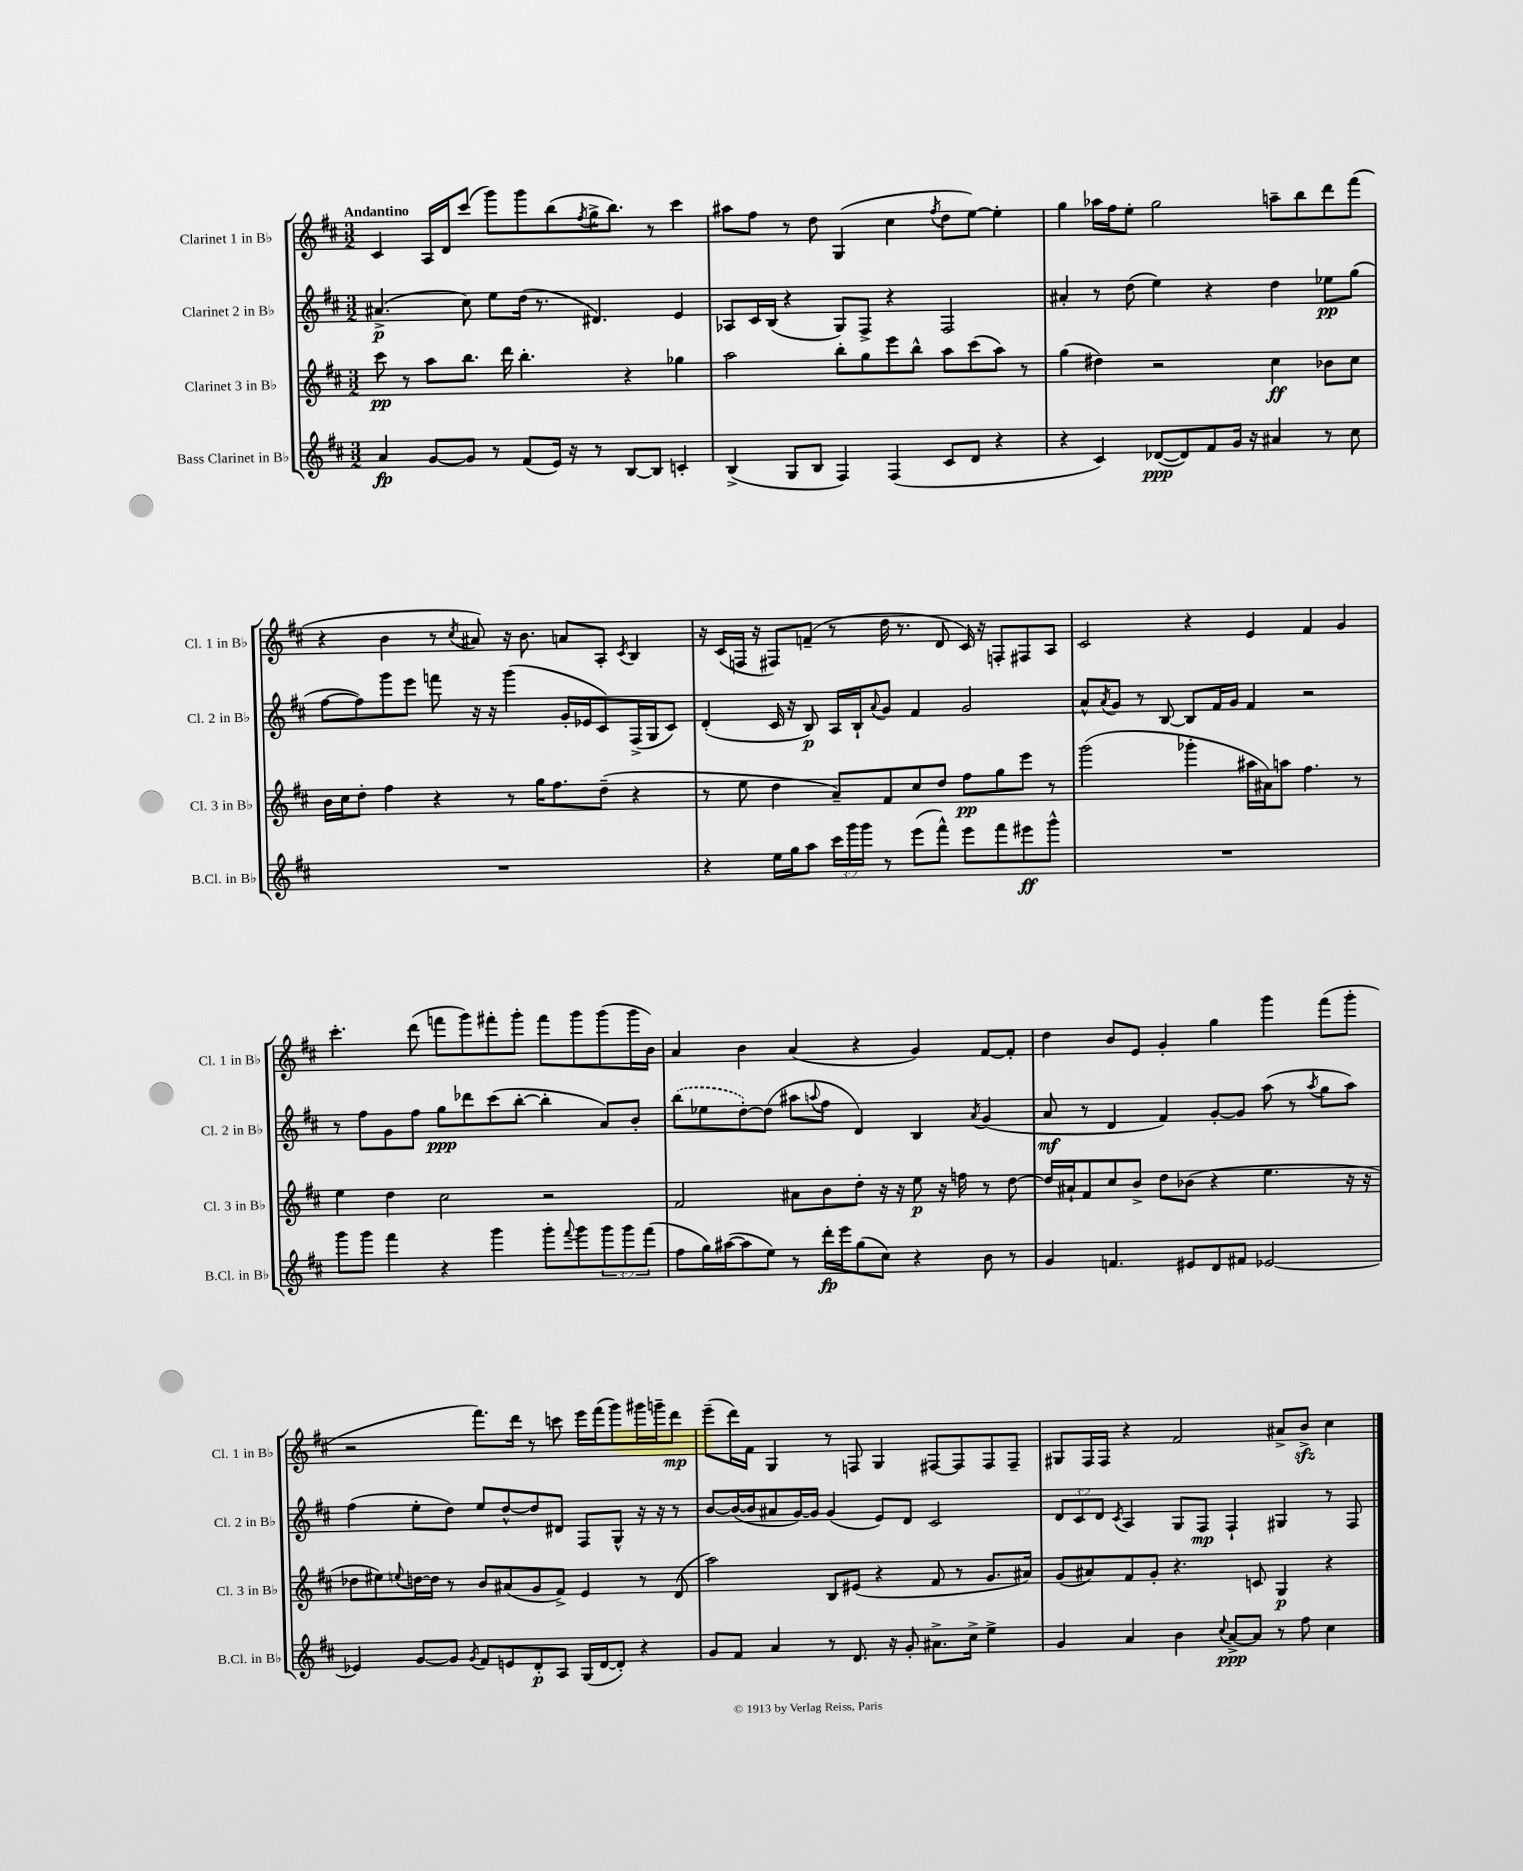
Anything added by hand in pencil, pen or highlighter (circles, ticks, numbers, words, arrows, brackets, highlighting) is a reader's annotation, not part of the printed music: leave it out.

**kern	**kern	**kern	**kern
*staff4	*staff3	*staff2	*staff1
*clefG2	*clefG2	*clefG2	*clefG2
*k[f#c#]	*k[f#c#]	*k[f#c#]	*k[f#c#]
*M3/2	*M3/2	*M3/2	*M3/2
4a	8ccc#	(4.a#^	4c#
.	8r	.	.
[8g	8aa	.	16A
.	.	.	16d
8g]	8.bb	8cc#)	(8ccc#
8r	.	8ee	8ggg)
.	16ddd	.	.
(8f#	4.bb'	(16dd	8ggg
.	.	8.r	.
16e)	.	.	(8bb
16r	.	.	.
.	.	.	8qff#
8r	.	4.d#)	16gg^
.	.	.	8.bb)
[8B	4r	.	.
8B]	.	.	8r
4c'	4gg-	4e	4ccc#
=	=	=	=
(4B^	2aa	8A-	8aa#
.	.	16c#	8ff#
.	.	(16B	.
8G	.	4r	8r
8B	.	.	8dd
4F#)	8bb'	8G)	(4G
.	8gg	8F#^	.
(4F#	8eee	4r	4cc#
.	8bb^^	.	.
.	.	.	8qff#
8c#	8aa	2F#	8dd
8d	(8ccc#	.	[8ee)
4r	8aa)	.	4ee']
.	8r	.	.
=	=	=	=
4r	(4gg	4a#'	4gg
4c#)	4dd#)	8r	16aa-
.	.	.	16ff#
.	.	(8dd	8ee'
([8d-	2r	4ee)	2gg
8d-])	.	.	.
8f#	.	4r	.
16g	.	.	.
16r	.	.	.
4a#	4cc#	4dd	8aa~
.	.	.	8bb
8r	8b-	8ee-	8ddd
8cc#	8cc#	(8gg	(8fff#
=	=	=	=
1.r	16b	[8ff#	4r
.	16cc#	.	.
.	8dd'	8ff#])	.
.	4ff#	8ggg	4b
.	.	8eee	.
.	4r	8fff	8r
.	.	.	8qcc#
.	.	16r	8a#)
.	.	16r	.
.	8r	(4ggg	16r
.	.	.	8.b
.	16gg	.	.
.	8.ff#	.	.
.	.	16g'	8a
.	.	16e-	.
.	(8dd~	8c#)	8A'
.	.	.	8qc#
.	4r	(16F#^	4B
.	.	16G	.
.	.	8c#)	.
=	=	=	=
4r	8r	(4d'	16r
.	.	.	(16c#
.	8ee	.	16F
.	.	.	16r
16ee	4dd	16c#	8F#)
16gg	.	16r	.
8aa	.	8B)	(8f~
24ccc#	8a~)	16A	8r
24ggg	.	.	.
.	.	16B`	.
24ggg	.	.	.
.	.	8qqa	.
8r	8f#	8g	16dd
.	.	.	8.r
(8eee	8cc#	4f#	.
8fff#^^)	8dd	.	8d
8eee	8ff#	2g	16c#)
.	.	.	16r
8fff#	8gg	.	8F'
8eee#	8eee	.	8F#
8ggg^^	8r	.	8A
=	=	=	=
1.r	(2ggg	8a^^	2c#
.	.	8qa	.
.	.	8g	.
.	.	8r	.
.	.	[8B	.
.	4ggg-'	8B]	4r
.	.	16f#	.
.	.	16g	.
.	16aa#	4f#	4e
.	16a#)	.	.
.	8aa	.	.
.	4.ff#	2r	4f#
.	.	.	4g
.	8r	.	.
=	=	=	=
8ggg	4ee	8r	4.ccc#'
8ggg	.	8ff#	.
4fff#	4dd	8g	.
.	.	8ff#	(8ddd
4r	2cc#	8gg	8fff
.	.	8ddd-	8ggg)
4ggg	.	(8ccc#	8fff#'
.	.	[8bb'	8ggg'
8ggg'	2r	4bb']	8fff#
8qqfff#	.	.	.
8ggg	.	.	8ggg
12ggg	.	8a)	(8ggg
12ggg	.	.	.
.	.	8b'	16ggg
(12fff#	.	.	.
.	.	.	16b)
=	=	=	=
8ff#	2f#	(8bb	4a
16gg)	.	8ee-	.
([16aa#	.	.	.
8aa#]	.	[8dd')	4b
8ee)	.	(8dd]	.
8r	8a#	8aa#	(4a
.	.	8qqaa	.
16ddd'	8b	8ff#	.
16eee	.	.	.
(8gg	8dd'	4d)	4r
8cc#)	16r	.	.
.	16r	.	.
4r	8ee	4B	4g)
.	16r	.	.
.	16ff	.	.
.	.	8qa	.
8b	8r	(4g	[8f#
8r	[8dd	.	8f#']
=	=	=	=
4g	16dd]	8a	4dd
.	16a#`	.	.
.	8f#	8r	.
4.f	8cc#	4d	8b
.	8b^	.	8e
.	8dd	4f#)	4g'
8e#	(8b-	.	.
8d	4r	[8g'	4gg
8f#	.	8g]	.
[2e-	4.ee	(8aa	4ggg
.	.	8r	.
.	.	8qaa	.
.	.	8gg	(8fff#
.	16r	8aa)	8ggg'
.	16r	.	.
=	=	=	=
4e-]	8dd-	(4ff#	2r
.	8ee#)	.	.
.	8qqee	.	.
[8g	[16dd	8ee'	.
.	16dd]	.	.
8g]	8r	8dd)	.
8qg	.	.	.
8f#	8b	8ee	8.fff#)
8e	(8a#	[8dd^^	.
.	.	.	16ddd
8d'	8g	8dd]	8r
8A	8f#^)	8d#	8ccc
(16G	4e	8F#	16eee
[16d	.	.	(16fff#
8d'])	.	8G^^	8ggg)
4r	8r	16r	16ggg#
.	.	16r	16ggg~
.	(8d	8r	8ddd
=	=	=	=
8g	2aa)	[8b	(8eee~
8f#	.	(16b_	16ddd)
.	.	16b]	16f#
4a	.	8a#	4G
.	.	[16g)	.
.	.	16g]	.
8r	8B	(4g	8r
8.d	(8e#	.	8F
.	4r	8e)	4G
16r	.	.	.
8g'	.	8d	.
8.a#^	8f#	2c#	[8F#
.	8r	.	8F#]
16cc#^	.	.	.
4ee^	8.g	.	8F#
.	.	.	8F#~
.	16a#)	.	.
=	=	=	=
4g	(8g	12d	8G#
.	.	12c#	.
.	8a#)	.	16F#
.	.	12d	.
.	.	.	16F#
.	.	8qc#	.
4a	8f#	4A	4r
.	8g'	.	.
4b	4.r	8G	2f#
.	.	8F#	.
8qqcc#	.	.	.
[8a^	.	4F#`	.
8a]	8c	.	.
8r	4G	4G#	8a#^
8ff#	.	.	8b^
4cc#	4r	8r	4cc#
.	.	8F#	.
==	==	==	==
*-	*-	*-	*-
